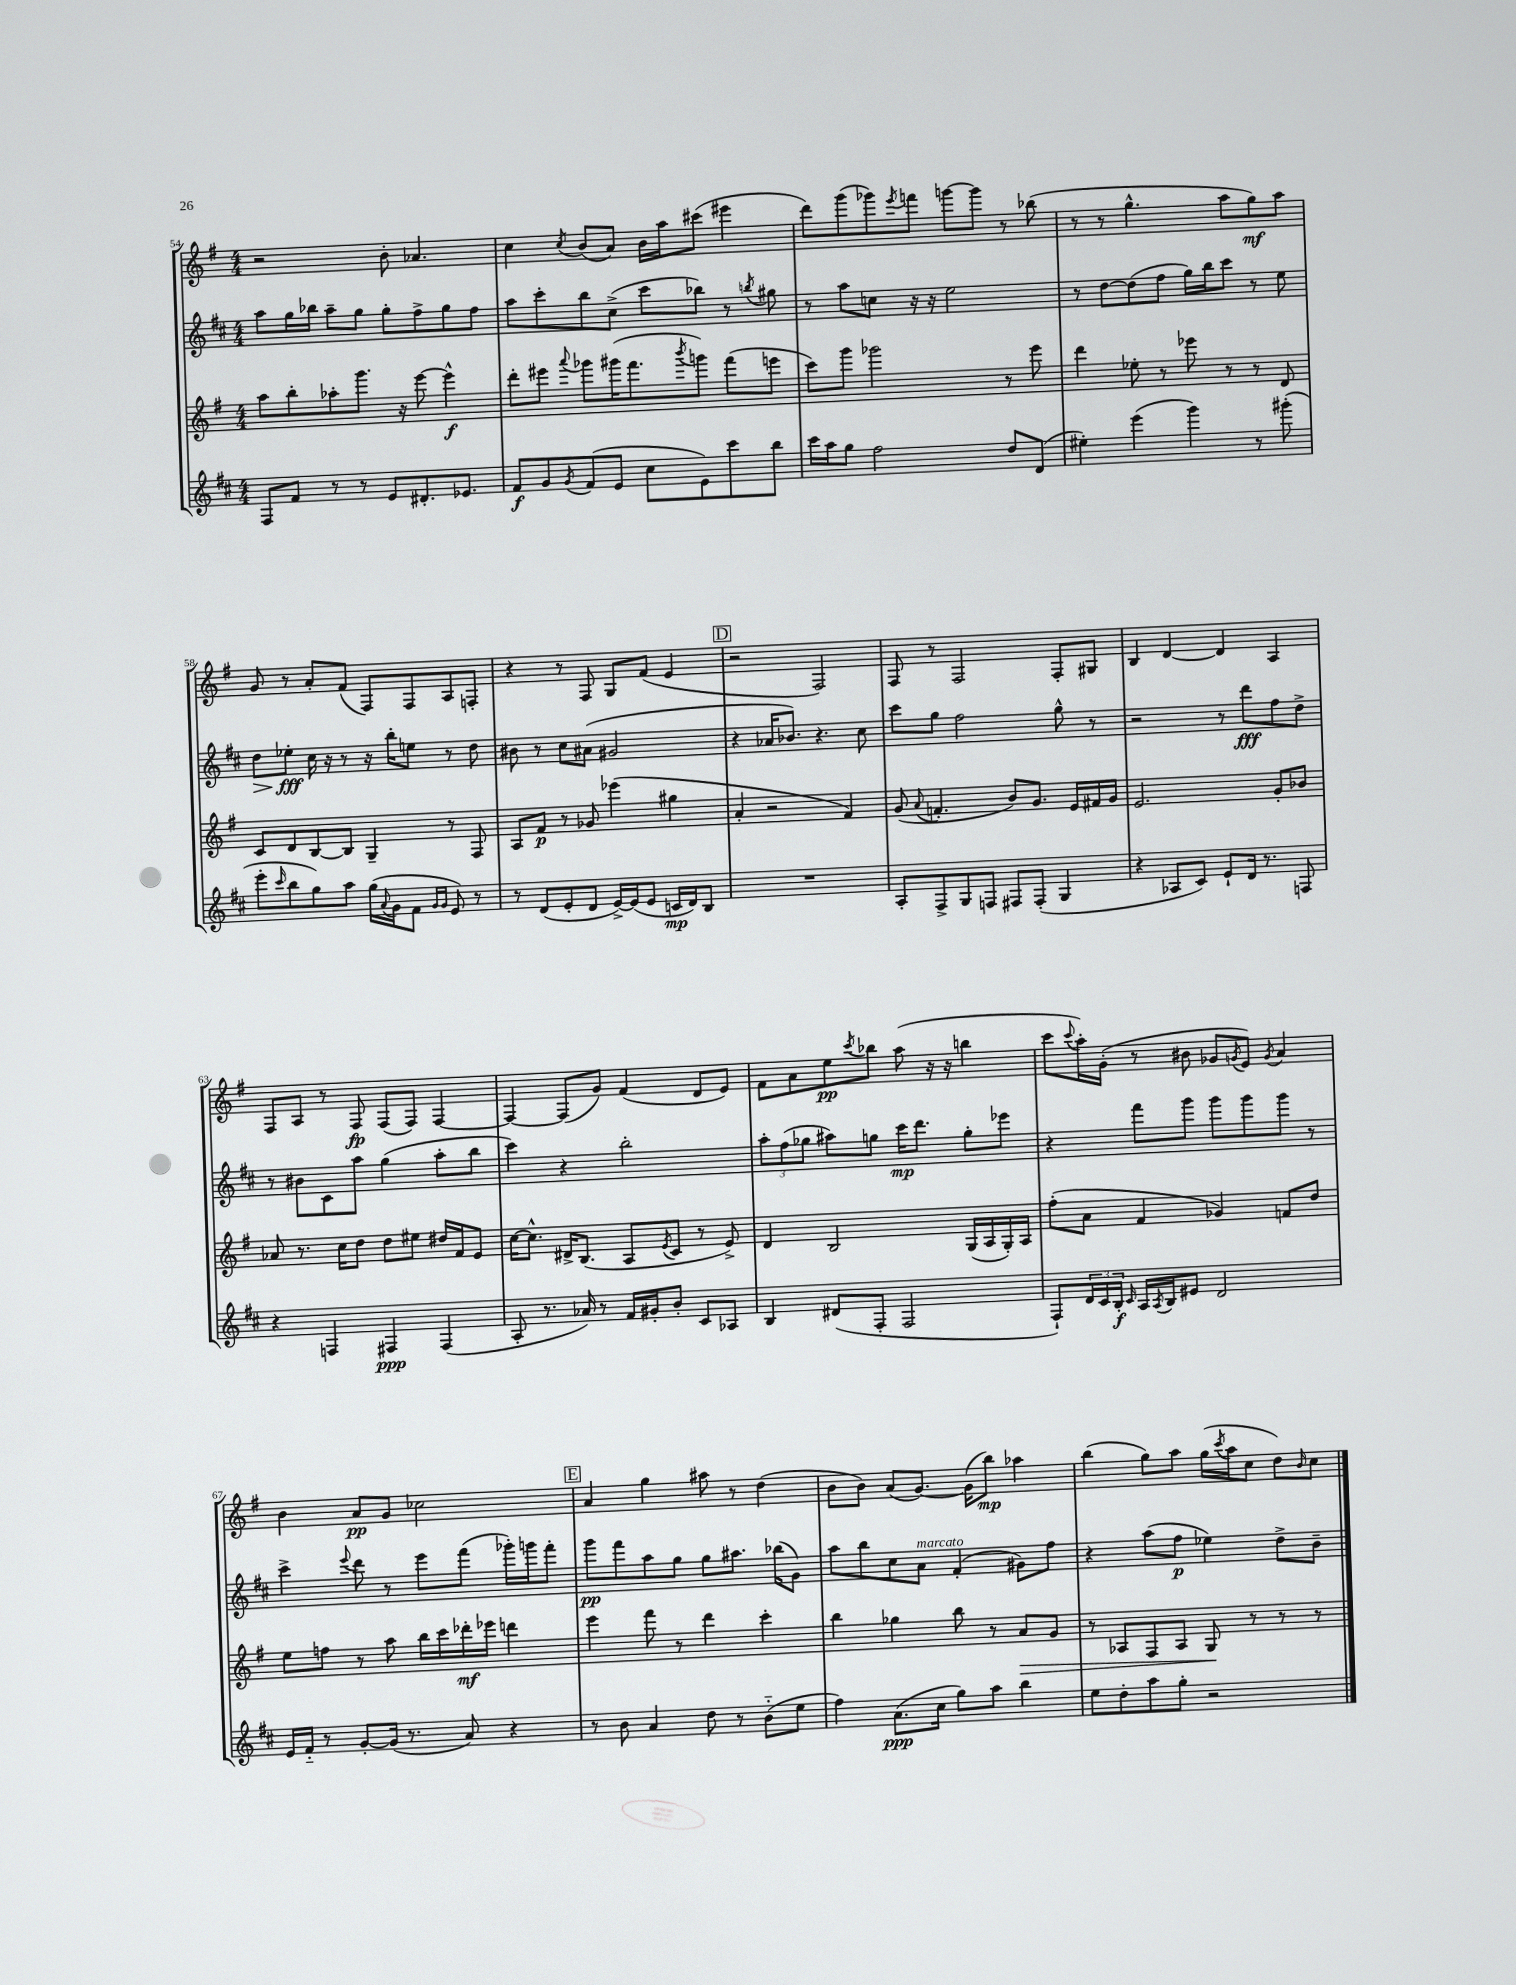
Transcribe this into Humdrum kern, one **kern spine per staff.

**kern	**kern	**kern	**kern
*staff4	*staff3	*staff2	*staff1
*clefG2	*clefG2	*clefG2	*clefG2
*k[f#c#]	*k[f#]	*k[f#c#]	*k[f#]
*M4/4	*M4/4	*M4/4	*M4/4
8F#	8aa	8aa	2r
8f#	8bb'	16gg	.
.	.	16bb-	.
8r	8aa-'	8aa~	.
8r	8.ggg	8gg	.
8e	.	8gg'	8b'
.	16r	.	.
8.d#'	[8eee	8ff#^	4.a-
.	4eee^^]	8gg	.
8.e-	.	.	.
.	.	8ff#	.
=	=	=	=
8f#	8ddd'	8aa	4cc
8g	8eee#	8ccc#'	.
8qg	8qqaaa	.	8qcc
(8f#	8ggg-	8bb	(8b
8e	(16ggg#	(8cc#^	8a)
.	8.fff#	.	.
8cc#	.	8ccc#	16b
.	.	.	16aa
.	8qbbb	.	.
8e)	8ggg)	8bb-)	(8ccc#
8ccc#	(8fff#	8r	4eee#
.	.	8qbb	.
8bb	8eee	8gg#	.
=	=	=	=
16ccc#	8ccc)	8r	8ddd)
16aa	.	.	.
8gg	8ggg	8aa	(8ggg
2ff#	2ggg-	8cc	8ggg-)
.	.	.	8qeee
.	.	16r	8fff
.	.	16r	.
.	.	2ee	[8ggg
.	.	.	8ggg]
8dd	8r	.	8r
(8d	8eee	.	(8bb-
=	=	=	=
4ee#')	4ddd	8r	8r
.	.	[8dd	8r
(4eee	8ee-'	(8dd]	4.gg^^
.	8r	8ff#	.
4ggg)	8eee-	16gg)	.
.	.	16bb	.
.	8r	8ccc#	8aa
8r	8r	8r	8gg)
(8ggg#'	8d	8ee	8aa
=	=	=	=
8eee'	8c	8dd	8g
16qqccc#	.	.	.
8bb	8d	8ee-'	8r
8gg)	[8B	16cc#	8a'
.	.	16r	.
8aa	8B]	8r	(8f#
(16gg	4G~	16r	8F#)
8qqa	.	.	.
16g	.	16bb'	.
8f#	.	8ee	8F#
16qqg	.	.	.
16qqg	.	.	.
8e)	8r	8r	8A
8r	8F#	8dd	8F'
=	=	=	=
8r	8A	8b#	4r
(8d	8f#	8r	.
8e'	8r	8cc#	8r
8d	8g-	(8a#	8F#
[16e^)	(4eee-	2g#	8G
(16e]	.	.	.
8e	.	.	(8f#
16c	4gg#	.	4e
16d)	.	.	.
8B	.	.	.
=	=	=	=
1r	4a'	4r	2r
.	2r	16a-	.
.	.	8.b-)	.
.	.	4.r	2F#)
.	4f#)	.	.
.	.	8cc#	.
=	=	=	=
8A'	(8g	8ccc#	8F#
.	8qqa	.	.
8F#^	4.f'	8gg	8r
8G	.	2ff#	2F#
8F	.	.	.
8F#	8b)	.	.
(8F#'	8.g	.	.
4G	.	8gg^^	8F#'
.	16e	.	.
.	16f#	8r	8G#
.	16g	.	.
=	=	=	=
4r	2.e	2r	4B
8A-	.	.	[4d
8c#)	.	.	.
8e`	.	8r	4d]
16d	.	8ddd	.
8.r	.	.	.
.	8g'	8ff#	4A
8F	8b-	8dd^	.
=	=	=	=
4r	8a-	8r	8F#
.	8.r	8b#	8A
4F	.	8c#	8r
.	16cc	.	.
.	8dd	8aa	8F#
4F#	8dd	(4gg	(8F#
.	8ee#	.	8F#)
(4F#	16dd#	8aa'	[4F#
.	16f#	.	.
.	8e	8bb	.
=	=	=	=
8A'	[16cc	4ccc#)	4F#_
.	8.cc^^]	.	.
8.r	.	.	.
.	16d#^	4r	(8F#]
16a-)	(8.B	.	.
8r	.	.	8g)
16f#	8A	2bb'	(4f#
16g#'	.	.	.
.	8qe	.	.
8b'	8c	.	.
8c#	8r	.	8d
8A-	8e^)	.	8e)
=	=	=	=
4B	4d	12aa'	8f#
.	.	(12ff#	.
.	.	.	8a
.	.	12gg-	.
(8d#	2B	8aa#)	8ee
.	.	.	8qccc
8F#'	.	8gg	8bb-
2F#	.	16ccc#	(8aa
.	.	8.ddd	.
.	.	.	16r
.	.	.	16r
.	(16G	8gg'	4bb
.	16A	.	.
.	16G')	8eee-	.
.	16A	.	.
=	=	=	=
8F#`)	(8ff#'	4r	8ccc
.	.	.	8qqccc
24d	8a	.	16aa')
24c#	.	.	.
.	.	.	(16g'
24B'	.	.	.
16qqc#	.	.	.
16A	4f#	8fff#	8r
8qA	.	.	.
16B	.	.	.
8e#	.	8ggg	8b#
2d	4g-)	8ggg	8g-
.	.	.	8qg
.	.	8ggg	8e)
.	.	.	8qg
.	8f	8ggg	4a
.	8dd	8r	.
=	=	=	=
16e	8ee	4ccc#^	4b
16f#'~	.	.	.
8r	8ff	.	.
.	.	8qqeee	.
[8g'	8r	8ddd	8a
(16g]	8aa	8r	8g
8.r	.	.	.
.	16bb	8eee	2cc-
.	16ccc	.	.
8a)	16ddd-'	(8fff#	.
.	16eee-	.	.
4r	4ddd	16ggg-')	.
.	.	16ggg	.
.	.	8fff#'	.
=	=	=	=
8r	4eee	8ggg	4a
8b	.	8fff#	.
4a	8fff#	8aa	4gg
.	8r	8gg	.
8dd	4ddd	8gg	8aa#
8r	.	8.aa#	8r
(8b'~	4ccc'	.	(4dd
.	.	(16bb-	.
8ee	.	8g)	.
=	=	=	=
4ff#)	4bb	8aa	8b
.	.	8bb	8b)
(8.a	4gg-	8cc#	(8a
.	.	8a	[8.g)
16cc#	.	.	.
8gg)	8bb	(4f#'	.
.	.	.	(16g]
8aa	8r	.	8bb)
4bb	8a	8g#)	4aa-
.	8g	8ff#	.
=	=	=	=
8ee	8r	4r	(4bb
8dd'	8A-	.	.
8aa	8F#	(8aa	8gg)
8gg'	8A-	8ff#	8aa
2r	8G	4ee-)	(16gg
.	.	.	8qccc
.	.	.	16aa
.	8r	.	8cc
.	8r	8dd^	8dd)
.	.	.	16qqb
.	8r	8b~	8cc
==	==	==	==
*-	*-	*-	*-
